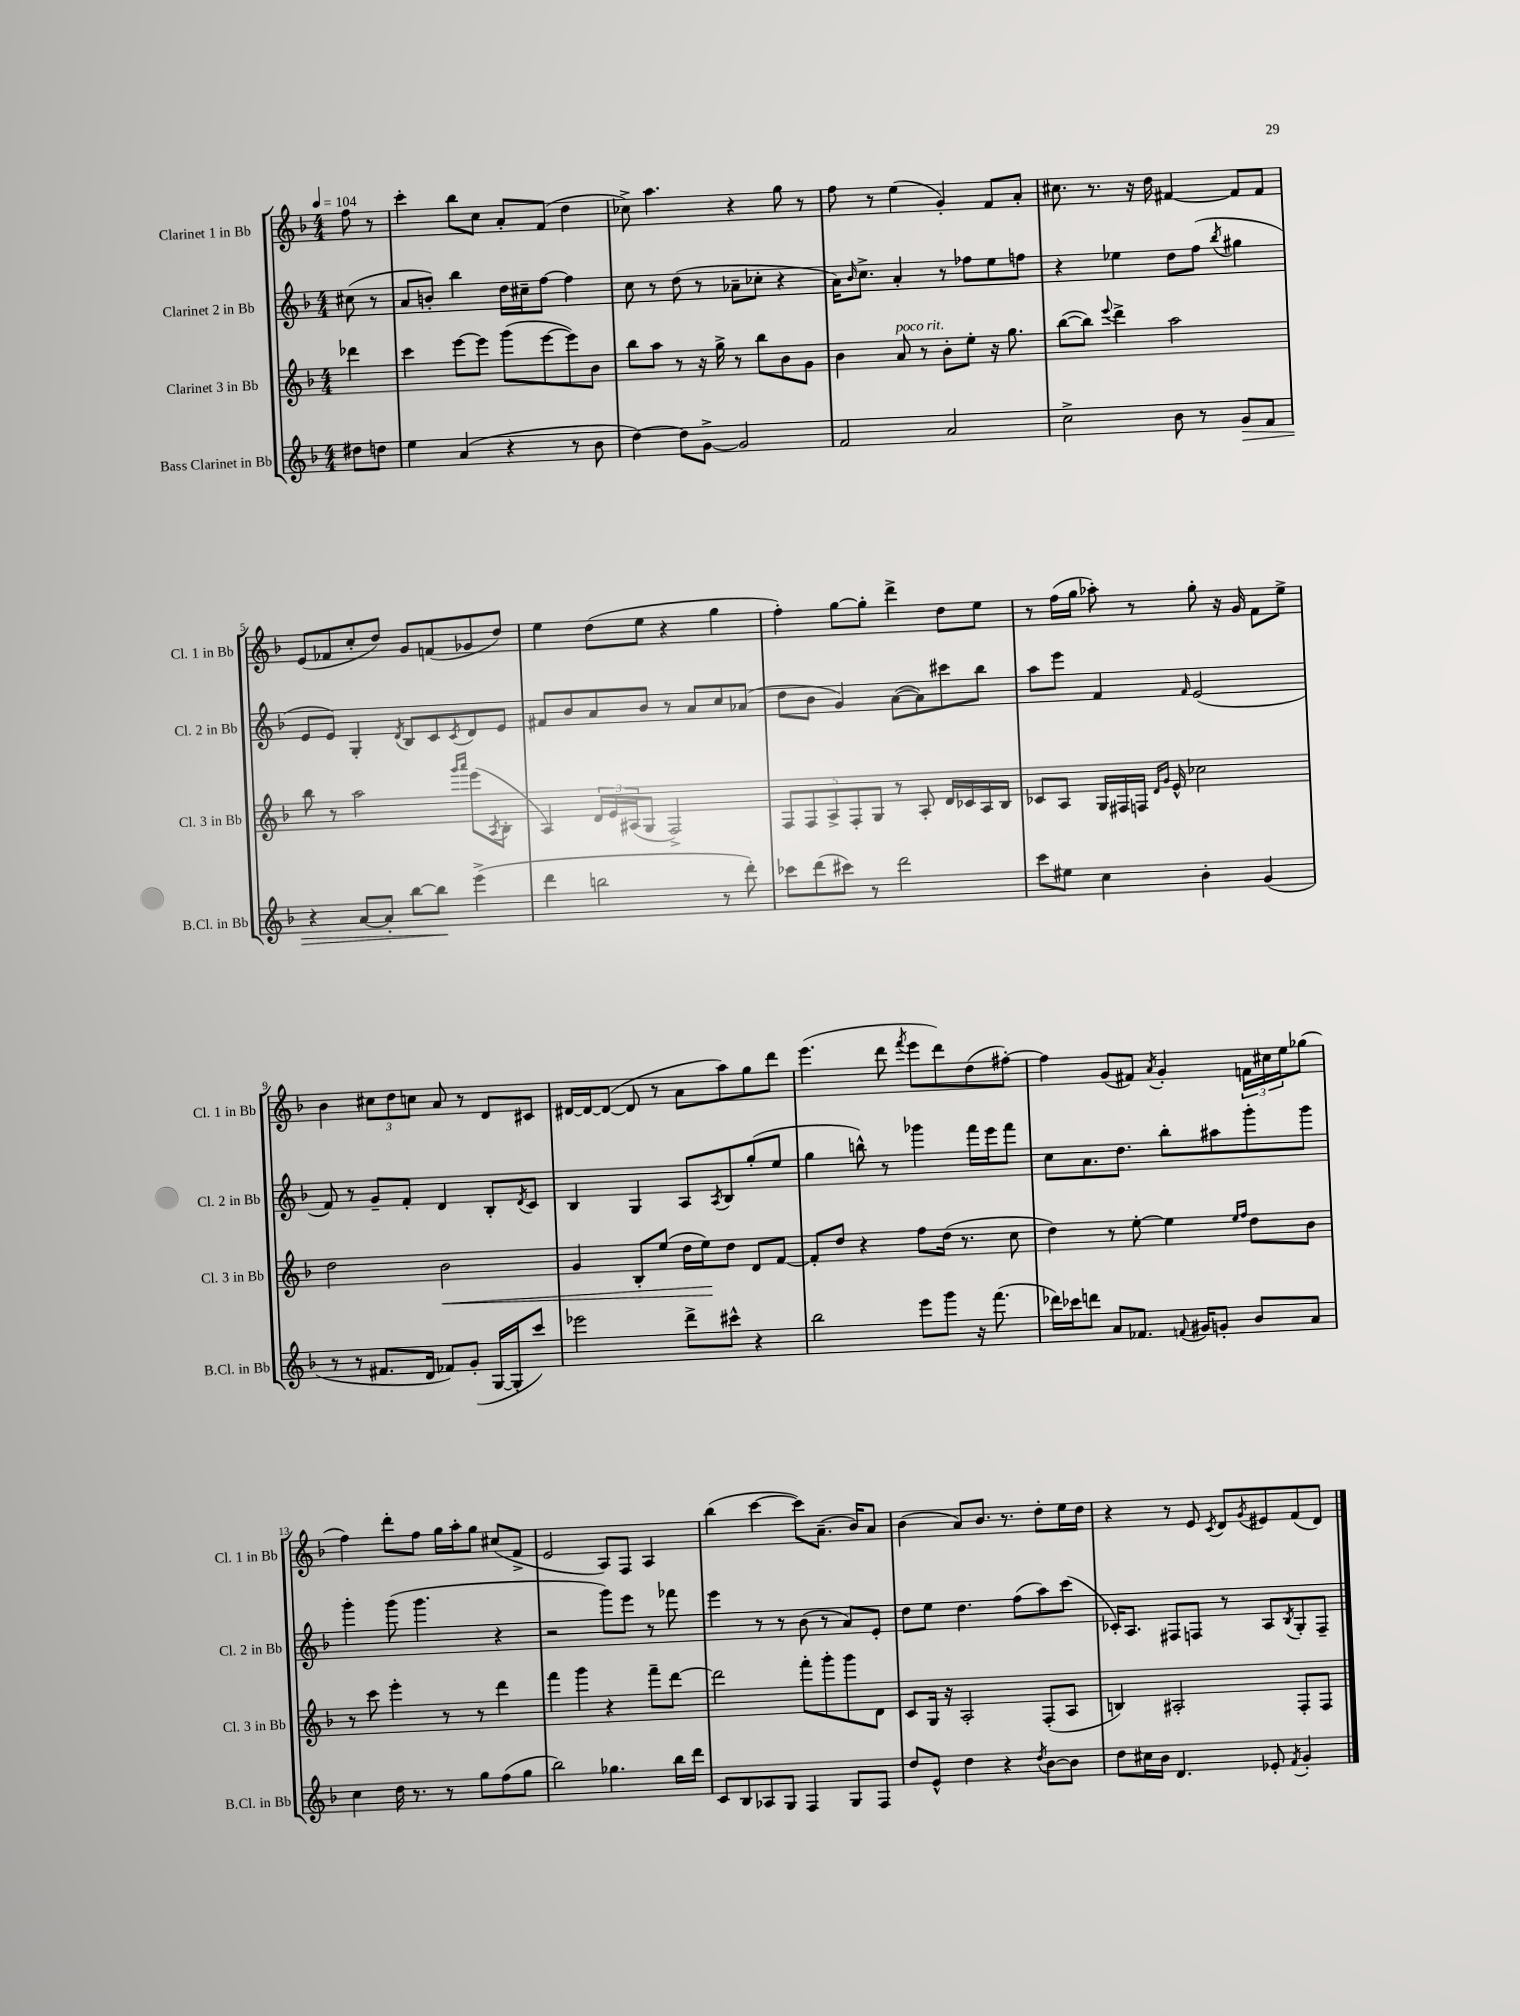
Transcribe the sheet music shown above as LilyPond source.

<<
\new StaffGroup <<
\new Staff = "s0" \with { instrumentName = "Clarinet 1 in Bb" shortInstrumentName = "Cl. 1 in Bb" } {
    \clef treble \key f \major \numericTimeSignature \time 4/4 \partial 4 \tempo 4 = 104
    f''8 r8 |
    c'''4-. bes''8 c''8 a'8-. f'8( d''4 |
    ces''8->) a''4. r4 g''8 r8 |
    f''8 r8 e''4( g'4-.) f'8 a'8-. |
    cis''8. r8. r16 d''16 fis'4~ fis'8 fis'8 |
    e'8( fes'8 c''8-. d''8) g'8 f'8( ges'8 d''8) |
    e''4 d''8( e''8 r4 g''4 |
    f''4-.) g''8~ g''8-. d'''4-> d''8 e''8 |
    r8 f''16( g''16 aes''8-.) r8 g''8-. r16 g'16 f'8 e''8-> |
    bes'4 \tuplet 3/2 { cis''8 d''8 c''8 } a'8 r8 d'8 cis'8 |
    dis'16~ dis'16~ dis'8~( dis'8 r8 a'8 a''8) g''8 d'''8 |
    e'''4.( d'''8 \acciaccatura { f'''8 } e'''8 d'''8) d''8( fis''8~-.) |
    fis''4 g'8( fis'8) \acciaccatura { a'8 } g'4-. \tuplet 3/2 { f'16 cis''16 e''16 } ges''8( |
    f''4) d'''8-. f''8 g''16 a''16-. g''8 cis''8( f'8-> |
    e'2 a8) f8 a4 |
    bes''4( c'''4~ c'''8) a'8.--( bes'16) a'8 |
    bes'4( a'8) bes'8. r8. d''8-. e''16 d''16 |
    r4 r8 e'8 \acciaccatura { c'8 } d'8 \acciaccatura { g'8 } eis'8 f'8( d'8) \bar "|." |
}
\new Staff = "s1" \with { instrumentName = "Clarinet 2 in Bb" shortInstrumentName = "Cl. 2 in Bb" } {
    \clef treble \key f \major \numericTimeSignature \time 4/4 \partial 4
    cis''8( r8 |
    a'8 b'8-.) bes''4 d''16 cis''16-- f''8~ f''4 |
    c''8 r8 d''8( r8 aes'8-- ces''8-. r4 |
    a'16) \grace { bes'16 } c''8.-> a'4-. r8 fes''8 e''8 f''8 |
    r4 ees''4 d''8 f''8( \acciaccatura { bes''8 } gis''4 |
    e'8 e'8) g4-. \acciaccatura { d'8 } bes8 c'8 \acciaccatura { c'8 } d'8 e'8 |
    fis'8 bes'8 a'8 bes'8 r8 a'8 c''8 aes'8( |
    d''8 bes'8 g'4) a'8~( a'8) cis'''8 bes''8 |
    a''8 e'''8 f'4 \grace { f'16 } e'2( |
    f'8) r8 g'8-- f'8-. d'4 bes8-. \acciaccatura { d'8 } c'8 |
    bes4 g4 a8 \acciaccatura { a8 } bes8 g''8-.( e''8 |
    g''4 b''8-^) r8 ges'''4 f'''16 e'''16 f'''8 |
    c''8 a'8. d''8. bes''8-. ais''8 g'''8-. g'''8 |
    g'''4-. g'''8( g'''4. r4 |
    r2 g'''8) e'''8 r8 fes'''8 |
    e'''4 r8 r8 bes'8( r8 a'8) e'8-. |
    d''8 e''8 d''4. f''8( a''8) c'''8( |
    ces'16-.) a8. fis8 f8 r8 a8 \acciaccatura { bes8 } g8-. f8-- \bar "|." |
}
\new Staff = "s2" \with { instrumentName = "Clarinet 3 in Bb" shortInstrumentName = "Cl. 3 in Bb" } {
    \clef treble \key f \major \numericTimeSignature \time 4/4 \partial 4
    des'''4 |
    c'''4 e'''8~ e'''8 g'''8( e'''8~ e'''8) bes'8 |
    bes''8 a''8 r8 r16 g''16-> r8 bes''8 bes'8 g'8 |
    bes'4 a'8^\markup { \italic "poco rit." } r8 bes'8-. e''8-. r16 g''8. |
    bes''8~( bes''8) \appoggiatura { e'''8 } d'''4-> a''2 |
    bes''8 r8 a''2 \grace { g'''16 a'''16 } e'''8( \acciaccatura { a8 } bes8-. |
    a4) \tuplet 3/2 { d'16 e'16 ais16( } g8 f2->) |
    \tuplet 5/4 { f8 f8 a8-> f8-. g8 } r8 a8-. d'16 ces'16 a16 bes16 |
    ces'8 a8 g16 fis16 f16 \grace { d'16 g'16 } e'16-^ ces''2 |
    d''2 bes'2\< |
    g'4 bes8-. e''8( d''16 e''16\!) d''8 d'8 f'8~ |
    f'8-. d''8 r4 f''8 d''16( r8. c''8 |
    d''4) r8 e''8~-. e''4 \grace { e''16 f''16 } d''8 bes'8 |
    r8 c'''8 e'''4-. r8 r8 d'''4 |
    f'''4 g'''4 r4 f'''8-- d'''8~ |
    d'''2 f'''8-. g'''8-. g'''8 d'8 |
    c'8 g16 r16 a2-. f8-.( a8 |
    b4) ais2-. f8-. f8 \bar "|." |
}
\new Staff = "s3" \with { instrumentName = "Bass Clarinet in Bb" shortInstrumentName = "B.Cl. in Bb" } {
    \clef treble \key f \major \numericTimeSignature \time 4/4 \partial 4
    dis''8 d''8 |
    e''4 a'4( r4 r8 bes'8 |
    d''4~) d''8 g'8~-> g'2 |
    f'2 a'2 |
    c''2-> bes'8 r8 g'8\> f'8 |
    r4 a'8~ a'8-. bes''8~ bes''8\! e'''4->( |
    d'''4 b''2 r8 d'''8-.) |
    ces'''8 d'''8( cis'''8) r8 d'''2 |
    c'''8 eis''8 c''4 bes'4-. g'4( |
    r8 r8 fis'8. d'16 fes'8) g'8-.( g16~ g16-. c'''8) |
    ees'''2 d'''8-> cis'''8-^ r4 |
    bes''2 e'''8 g'''8 r16 f'''8.( |
    des'''16) ces'''16 d'''8 a'8 fes'8. \appoggiatura { f'8 } gis'16 g'8-. bes'8 a'8 |
    c''4 d''16 r8. r8 g''8 f''8( g''8 |
    bes''2) ges''4. bes''16 d'''16 |
    c'8 bes8 aes8 g8 f4 g8 f8 |
    d''8 e'8-^ d''4 r4 \acciaccatura { d''8 } bes'8~ bes'8 |
    d''8 cis''16 bes'16 d'4. ees'8-. \acciaccatura { f'8 } g'4-. \bar "|." |
}
>>
>>
